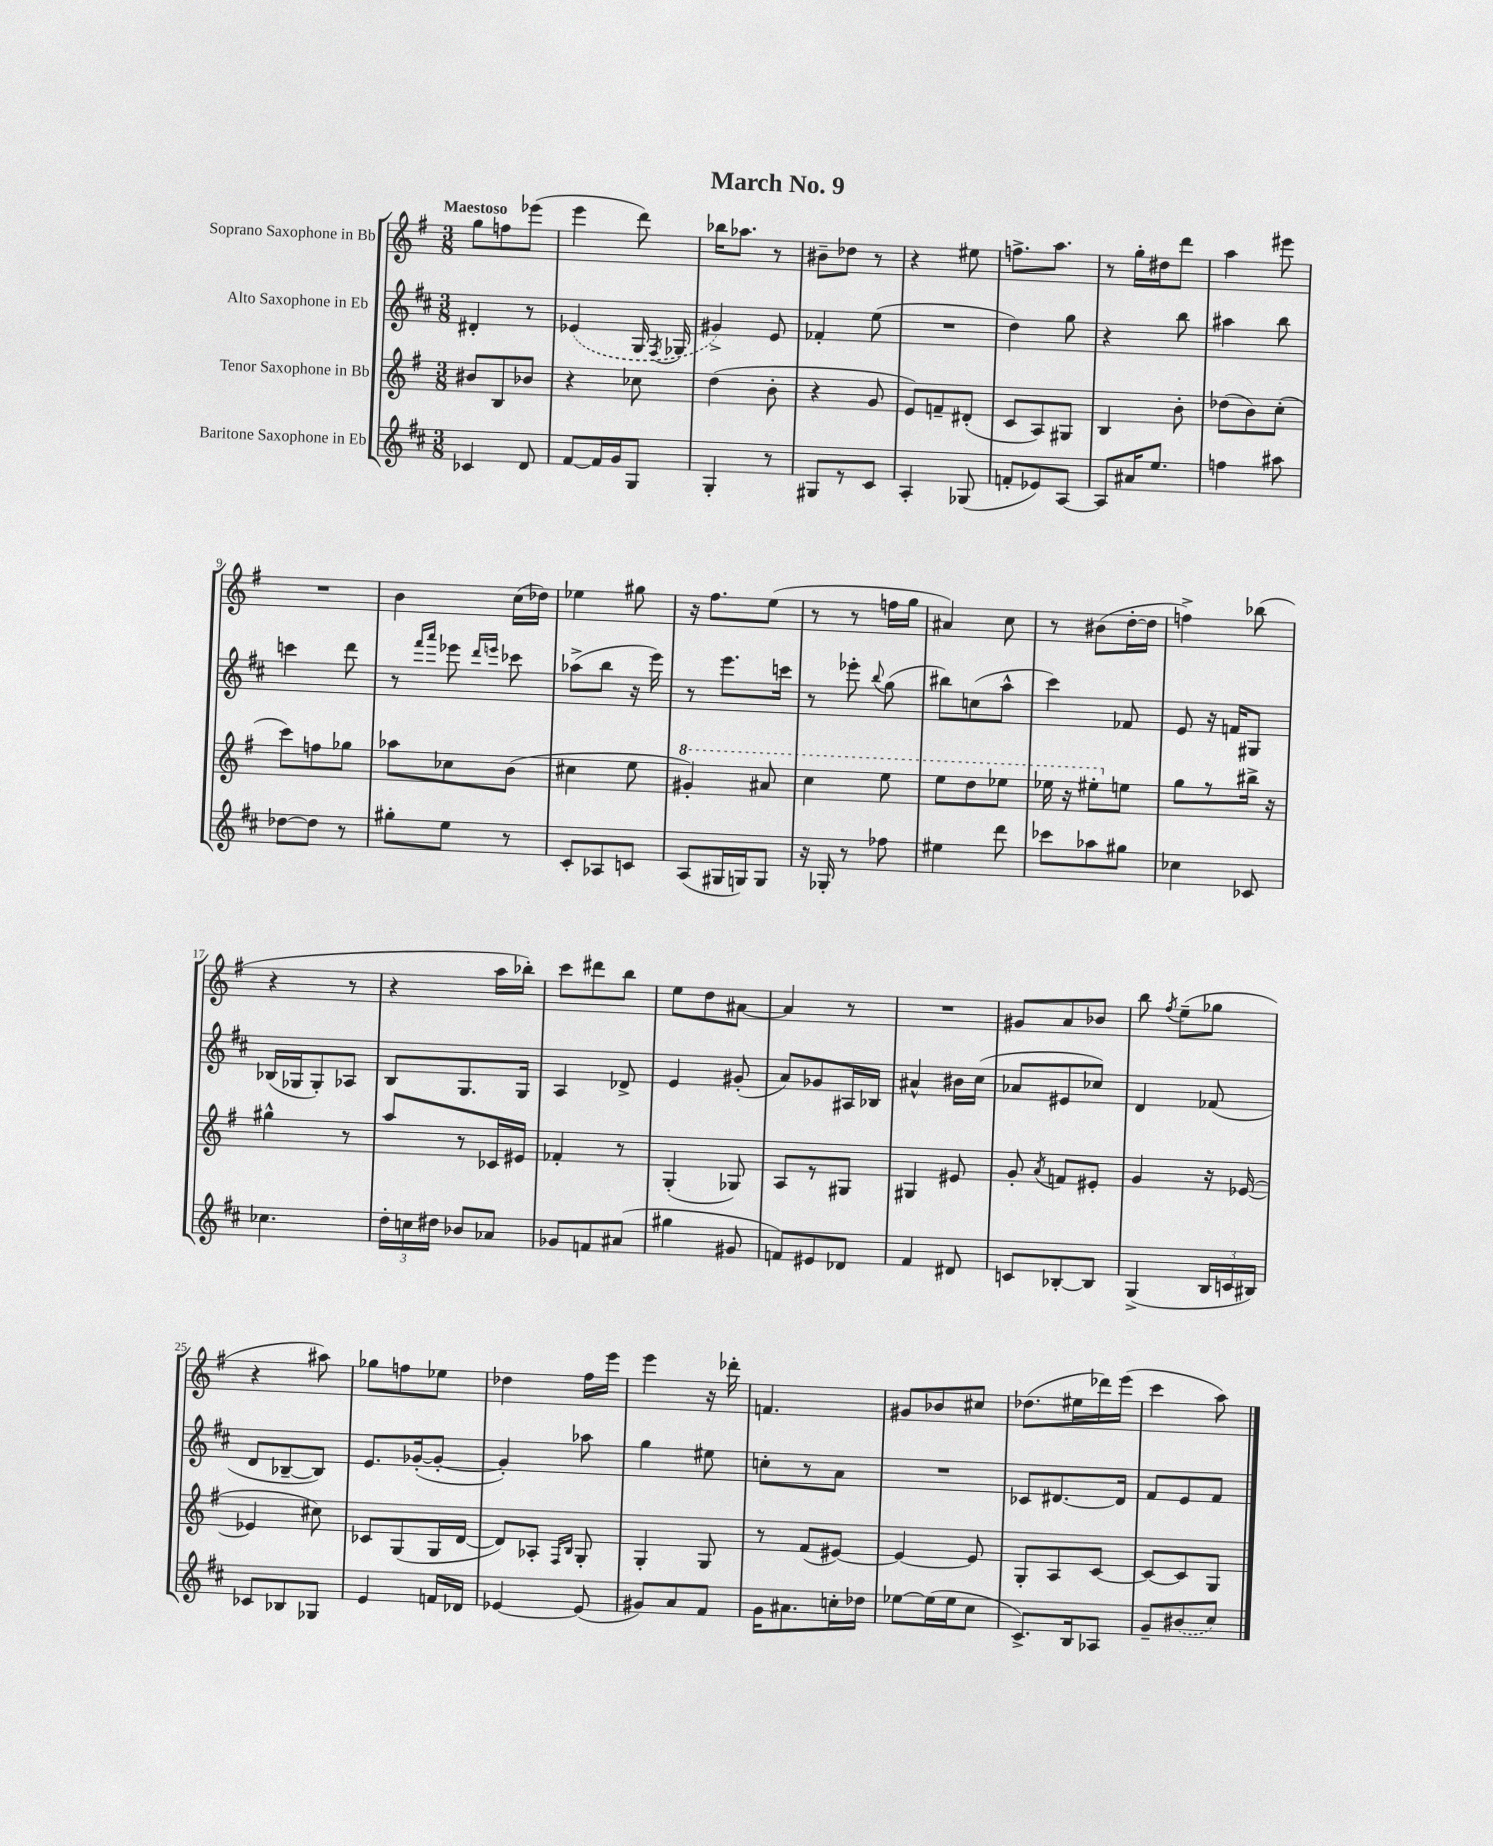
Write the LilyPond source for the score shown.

\header { title = "March No. 9" }
<<
\new StaffGroup <<
\new Staff = "s0" \with { instrumentName = "Soprano Saxophone in Bb" } {
    \clef treble \key g \major \numericTimeSignature \time 3/8 \tempo "Maestoso"
    \autoBeamOff g''8[ f''8 ees'''8]( |
    e'''4 d'''8) |
    bes''16[ aes''8.] r8 |
    bis'8[-- des''8] r8 |
    r4 eis''8 |
    f''8.[-> a''8.] |
    r8 g''16[-. dis''16 d'''8] |
    a''4 eis'''8 |
    R4. |
    b'4 c''16[( des''16]) |
    ees''4 gis''8 |
    r16 fis''8.[ e''8]( |
    r8 r8 f''16[ g''16] |
    ais'4) c''8 |
    r8 bis'8[( d''16~-. d''16] |
    f''4->) bes''8( |
    r4 r8 |
    r4 a''16[ bes''16]-.) |
    c'''8[ dis'''8 b''8] |
    e''8[ d''8 ais'8]~ |
    ais'4 r8 |
    R4. |
    gis'8[ a'8 bes'8] |
    b''8 \acciaccatura { fis''8 } e''8[--( ges''8] |
    r4 ais''8) |
    ges''8[ f''8 ees''8] |
    des''4 fis''16[ e'''16] |
    e'''4 r16 des'''16-. |
    f'4. |
    gis'8[ bes'8 cis''8] |
    des''8.[( eis''16 des'''16) e'''16]( |
    c'''4 a''8) \bar "|." |
}
\new Staff = "s1" \with { instrumentName = "Alto Saxophone in Eb" } {
    \clef treble \key d \major \numericTimeSignature \time 3/8
    \autoBeamOff dis'4-. r8 |
    \once \slurDashed ees'4( g16 \acciaccatura { fis8 } ges16 |
    gis'4->) e'8 |
    fes'4-. e''8( |
    R4. |
    d''4) g''8 |
    r4 b''8 |
    ais''4 b''8 |
    c'''4 d'''8 |
    r8 \grace { fis'''16[ a'''16] } ees'''8 \grace { d'''16[ e'''16] } ces'''8 |
    aes''8[->( b''8] r16 e'''16) |
    r8 e'''8.[ c'''16] |
    r8 ees'''8-. \appoggiatura { b''8 } g''8( |
    bis''8[) c''8( a''8]-^ |
    cis'''4) fes'8 |
    e'8 r16 f'16[ gis8] |
    bes16[( ges16 ges8-.) aes8] |
    b8[ g8. g16] |
    a4 des'8-> |
    e'4 gis'8-.( |
    a'8[) ges'8 ais16 bes16] |
    ais'4-^ bis'16[ cis''16]( |
    aes'8[ eis'8 ces''8]) |
    d'4 fes'8( |
    d'8[ bes8~-- bes8]) |
    e'8.[ ges'16~-.( ges'8]~-. |
    ges'4-.) aes''8 |
    g''4 eis''8 |
    c''8[-. r8 a'8] |
    R4. |
    ces'8[ dis'8.~ dis'16] |
    fis'8[ e'8 fis'8] \bar "|." |
}
\new Staff = "s2" \with { instrumentName = "Tenor Saxophone in Bb" } {
    \clef treble \key g \major \numericTimeSignature \time 3/8
    \autoBeamOff bis'8[ b8 bes'8] |
    r4 ces''8 |
    d''4( b'8-. |
    r4 g'8 |
    e'8[) f'8-- dis'8]-.( |
    c'8[ a8) gis8] |
    b4 b'8-. |
    des''8[( b'8) c''8]-.( |
    c'''8[) f''8 ges''8] |
    aes''8[ ces''8 b'8]( |
    cis''4 e''8 |
    \ottava #1 gis''4-.) ais''8 |
    c'''4 e'''8 |
    e'''8[ d'''8 ees'''8] |
    ees'''16 r16 eis'''8[-. \ottava #0 e''!8] |
    g''8[ r8 bis''16]-> r16 |
    gis''4-^ r8 |
    a''8[ r8 ces'16 eis'16] |
    fes'4-. r8 |
    g4-.( ges8) |
    a8[ r8 gis8] |
    gis4 eis'8 |
    g'8-. \acciaccatura { a'8 } f'8[ eis'8]-. |
    g'4 r16 ees'16~( |
    ees'4 cis''8) |
    ces'8[ g8( g16 d'16]~ |
    d'8[) aes8]-. \grace { fis16[ b16] } g8-. |
    g4-. g8 |
    r8 fis'8[( eis'8]~) |
    eis'4~ eis'8 |
    g8[-. a8 c'8]~ |
    c'8[~ c'8 g8] \bar "|." |
}
\new Staff = "s3" \with { instrumentName = "Baritone Saxophone in Eb" } {
    \clef treble \key d \major \numericTimeSignature \time 3/8
    \autoBeamOff ces'4 d'8 |
    fis'8[~ fis'16 g'16 g8] |
    g4-. r8 |
    gis8[ r8 cis'8] |
    a4-. ges8( |
    f'8[-. ees'8) a8]~ |
    a8[ ais'16 e''8.] |
    f''4 ais''8 |
    des''8[~ des''8] r8 |
    gis''8[-. e''8] r8 |
    cis'8[-. aes8 c'8] |
    a8[( gis16 g16) g8] |
    r16 ges16-. r8 fes''8 |
    eis''4 d'''8 |
    ces'''8[ aes''8 gis''8] |
    ces''4 ces'8 |
    ces''4. |
    \tuplet 3/2 { d''16[-. c''16 dis''16] } bes'8[ aes'8] |
    ges'8[ f'8 ais'8]( |
    gis''4 gis'8 |
    f'8[) eis'8 des'8] |
    fis'4 dis'8 |
    c'8[ bes8~-. bes8] |
    g4->( \tuplet 3/2 { b16[ c'16 bis16]) } |
    ces'8[ bes8 ges8] |
    e'4 f'16[ des'16] |
    ees'4~ ees'8( |
    gis'8[) a'8 fis'8] |
    g'16[ ais'8. c''16-. des''16] |
    ees''8[~ ees''16( ees''16 cis''8] |
    cis'8.[->) b16 aes8] |
    g'8[-- \once \slurDashed bis'8( cis''8]) \bar "|." |
}
>>
>>
